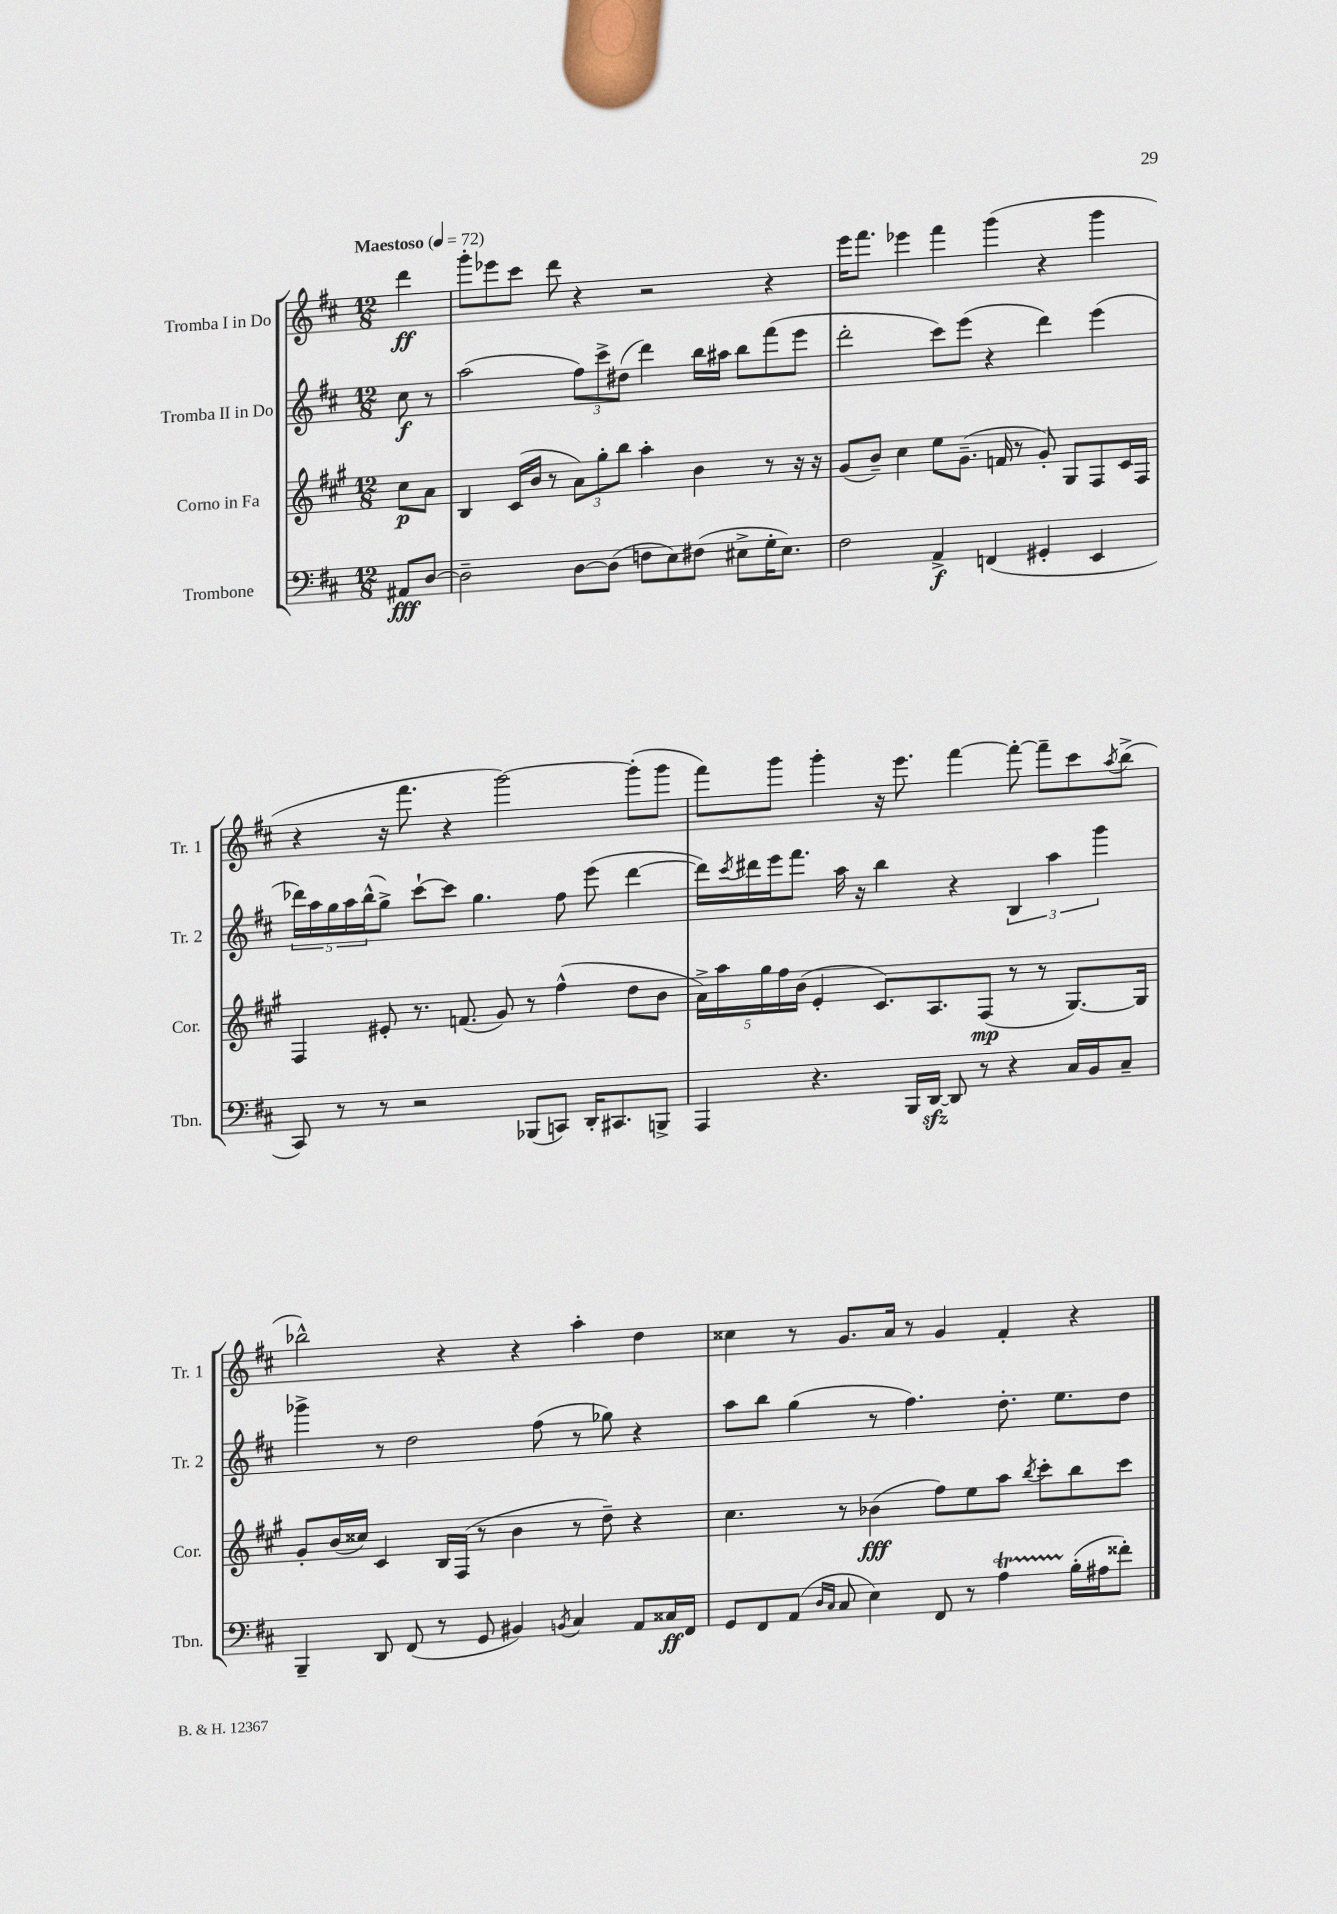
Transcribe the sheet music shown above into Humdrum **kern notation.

**kern	**kern	**kern	**kern
*staff4	*staff3	*staff2	*staff1
*clefF4	*clefG2	*clefG2	*clefG2
*k[f#c#]	*k[f#c#g#]	*k[f#c#]	*k[f#c#]
*M12/8	*M12/8	*M12/8	*M12/8
*MM72	*MM72	*MM72	*MM72
8AA#/L	8cc#\L	8cc#\	4ddd\
[8D/J	8a\J	8r	.
=	=	=	=
2D~\]	4B/	(2aa\	8ggg'\L
.	.	.	8eee-\
.	(16c#/LL	.	8ccc#\J
.	16b/JJ	.	.
.	8r	.	8ddd\
[8D\L	12a\L)	12ff#\L)	4r
.	12gg#'\	12ccc#^\	.
(8D\]J	.	.	.
.	12bb\J	(12dd#\J	.
8F\L	4aa'\	4ddd\)	2r
8E\)	.	.	.
(8F#\J	4b\	16bb\LL	.
.	.	16aa#\JJ	.
8E#^\L	.	8bb\L	.
16G'\K	8r	(8fff#\	4r
8.E#\J)	.	.	.
.	16r	8eee\J	.
.	16r	.	.
=	=	=	=
2F#\	(8g#/L	2ddd'\	16eee\LK
.	.	.	8.fff#\J
.	8b~/J)	.	.
.	4cc#\	.	4eee-\
4AA^/	8ee\L	8ccc#\L)	4fff#\
.	(8.g#~\J	(8eee\J	.
(4FF/	.	4r	(4ggg\
.	16f/	.	.
.	8r	.	.
4GG#'/	8g#'/)	4ddd\)	4r
.	8G#/L	.	.
4EE/	8F#/	(4eee\	4ggg\
.	16c#/L	.	.
.	16F#/JJ	.	.
=	=	=	=
8CC#/)	4F#/	20ddd-\LL)	4r
.	.	20aa\	.
.	.	20gg\	.
8r	.	.	.
.	.	20aa\	.
.	.	(20bb^^\J	.
8r	8e#'/	8gg^\J)	16r
.	.	.	8.fff#\
2r	8.r	[8ccc#`\L	.
.	.	8ccc#\]J	4r
.	(8.f/	.	.
.	.	4.gg\	.
.	8g#/)	.	[2ggg\)
(8BBB-/L	8r	.	.
8CC/J)	(4ff#^^\	8ff#\	.
16DD'/LK	.	(8eee\	.
8.CC#/	.	.	.
.	8dd\L	[4ddd-\	(8ggg'\]L
8BBB^/J	8b\J	.	8ggg\J
=	=	=	=
4AAA/	20a^\LL)	16ddd-\]LL)	8fff#\L)
.	20aa\	.	.
.	.	8qccc#/	.
.	.	16ddd#\	.
.	20gg#\	.	.
.	.	16eee\J	8ggg\J
.	20ff#\	.	.
.	.	8.fff#\J	.
.	(20b\JJ	.	.
4.r	4e'/	.	4ggg'\
.	.	16aa\	.
.	.	16r	.
.	8.c#/L)	4bb\	16r
.	.	.	8.eee\
16BBB/LL	.	.	.
[16DD/JJ	8.A/	.	.
8DD/]	.	4r	[4fff#\
8r	(8F#/J	.	.
4r	8r	6B/	8fff#'\_
.	8r	.	8fff#~\]L
.	.	6aa\	.
16C#/LL	[8.G#/L)	.	8ccc#\
16BB/J	.	.	.
.	.	6ggg\	.
.	.	.	8qaa/
8C#~/J	.	.	(8bb^\J
.	16G#/]Jk	.	.
=	=	=	=
4BBB~/	8g#'/L	4ggg-^\	2bb-^^\)
.	(16b/L	.	.
.	16cc##/JJ)	.	.
8DD/	4c#/	8r	.
(8FF#/	.	2dd\	.
8r	16B/LL	.	4r
.	(16F#/JJ	.	.
8GG/	8r	.	.
4BB#/)	4b\	.	4r
.	.	(8ff#\	.
8qBB/	.	.	.
4C#/	8r	8r	4aa'\
.	8dd~\)	8gg-\)	.
8AA/L	4r	4r	4dd\
16C##/L	.	.	.
16FF#/JJ	.	.	.
=	=	=	=
8GG/L	4.cc#\	8aa\L	4cc##\
8FF#/	.	8bb\J	.
(8AA/J	.	(4gg\	8r
16qqD/LL	.	.	.
16qqC#/JJ	.	.	.
8C#/	8r	.	8.g/L
4E\)	(4b-\	8r	.
.	.	.	16a/Jk
.	.	4.ff#\)	8r
8FF#/	8ff#\L)	.	4g/
8r	8ee\	.	.
4A\	8aa\J	8.dd'\	4f#'/
.	8qbb/	.	.
.	8ccc#'\L	.	.
.	.	8.ee\L	.
(16B'\LL	8bb\	.	4r
16A#\J	.	.	.
8f##'\J)	8ccc#\J	8dd\J	.
==	==	==	==
*-	*-	*-	*-
